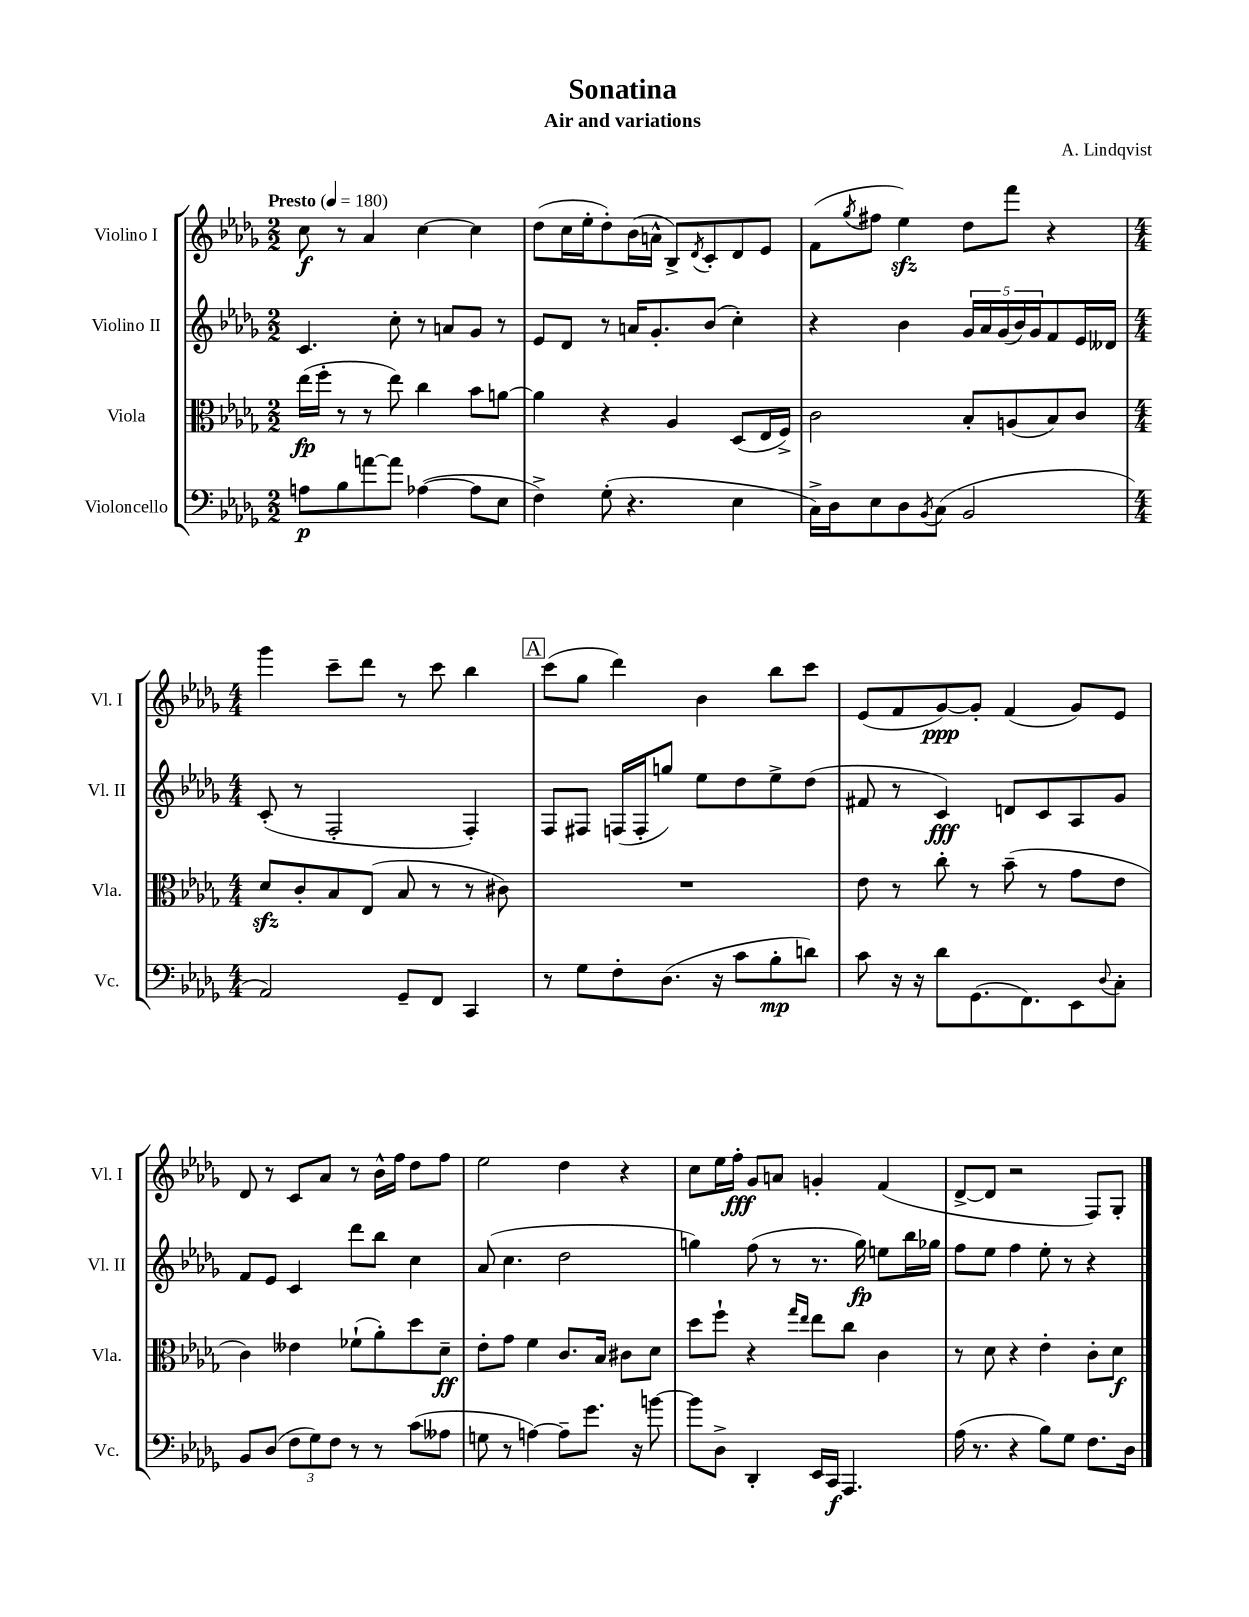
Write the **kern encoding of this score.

**kern	**kern	**kern	**kern
*staff4	*staff3	*staff2	*staff1
*clefF4	*clefC3	*clefG2	*clefG2
*k[b-e-a-d-g-]	*k[b-e-a-d-g-]	*k[b-e-a-d-g-]	*k[b-e-a-d-g-]
*M2/2	*M2/2	*M2/2	*M2/2
*MM180	*MM180	*MM180	*MM180
8A	(16ee-	4.c	8cc
.	16ff'	.	.
8B-	8r	.	8r
[8a	8r	.	4a-
8a]	8ee-)	8cc'	.
([4A-	4cc	8r	[4cc
.	.	8a	.
8A-]	8b-	8g-	4cc]
8E-	[8a	8r	.
=	=	=	=
4F^)	4a]	8e-	(8dd-
.	.	8d-	16cc
.	.	.	16ee-'
(8G-'	4r	8r	8dd-')
4.r	.	16a	(16b-
.	.	8.g-'	16a^^
.	4A-	.	8B-^)
.	.	.	8qd-
.	.	(8b-	8c'
4E-	(8D-	4cc')	8d-
.	16E-	.	8e-
.	16F^)	.	.
=	=	=	=
16C^)	2c	4r	(8f
16D-	.	.	.
.	.	.	8qgg-
8E-	.	.	8ff#
8D-	.	4b-	4ee-)
8qBB-	.	.	.
(8C	.	.	.
2BB-	8B-'	20g-	8dd-
.	.	20a-	.
.	.	(20g-	.
.	(8A	.	8fff
.	.	20b-)	.
.	.	20g-	.
.	8B-)	8f	4r
.	8c	16e-	.
.	.	16d--	.
=	=	=	=
*M4/4	*M4/4	*M4/4	*M4/4
2AA-)	8d-	(8c'	4ggg-
.	8c'	8r	.
.	8B-	2F'	8ccc~
.	(8E-	.	8ddd-
8GG-~	8B-	.	8r
8FF	8r	.	8ccc
4CC	8r	4F')	4bb-
.	8c#)	.	.
=	=	=	=
8r	1r	8F	(8ccc
8G-	.	8F#	8gg-
8F'	.	(16F	4ddd-)
.	.	16F'	.
(8.D-	.	8gg)	.
.	.	8ee-	4b-
16r	.	.	.
8c	.	8dd-	.
8B-'	.	8ee-^	8bb-
8d)	.	(8dd-	8ccc
=	=	=	=
8c	8e-	8f#	(8e-
16r	8r	8r	8f
16r	.	.	.
8d-	8cc'	4c)	[8g-)
(8.GG-	8r	.	8g-']
.	(8b-~	8d	(4f
8.FF)	.	.	.
.	8r	8c	.
8EE-	8g-	8A-	8g-)
8qqD-	.	.	.
8C'	8e-	8g-	8e-
=	=	=	=
8BB-	4c)	8f	8d-
(8D-	.	8e-	8r
12F	4e--	4c	8c
12G-)	.	.	.
.	.	.	8a-
12F	.	.	.
8r	(8f-`	8ddd-	8r
8r	8a-')	8bb-	16b-^^
.	.	.	16ff
(8c	8dd-	4cc	8dd-
8A--	8d-~	.	8ff
=	=	=	=
8G	8e-'	(8a-	2ee-
8r	8g-	4.cc	.
[4A)	4f	.	.
8A~]	8.c	2dd-	4dd-
8.g-	.	.	.
.	16B-	.	.
.	8c#	.	4r
16r	.	.	.
[8b	8d-	.	.
=	=	=	=
8b]	8dd-	4gg)	8cc
8D-^	8ff`	.	16ee-
.	.	.	16ff'
4DD-'	4r	(8ff	8g-
.	.	8r	8a
.	16qqgg-	.	.
.	16qqee-	.	.
16EE-	8ee-	8.r	4g'
16CC	.	.	.
4.AAA-	8cc	.	.
.	.	16gg)	.
.	4c	8ee	(4f
.	.	16bb-	.
.	.	16gg-	.
=	=	=	=
(16A-	8r	8ff	[8d-^
8.r	.	.	.
.	8d-	8ee-	8d-]
4r	4r	4ff	2r
8B-)	4e-'	8ee-'	.
8G-	.	8r	.
8.F	8c'	4r	8F)
.	8d-	.	8G-'
16D-	.	.	.
==	==	==	==
*-	*-	*-	*-
